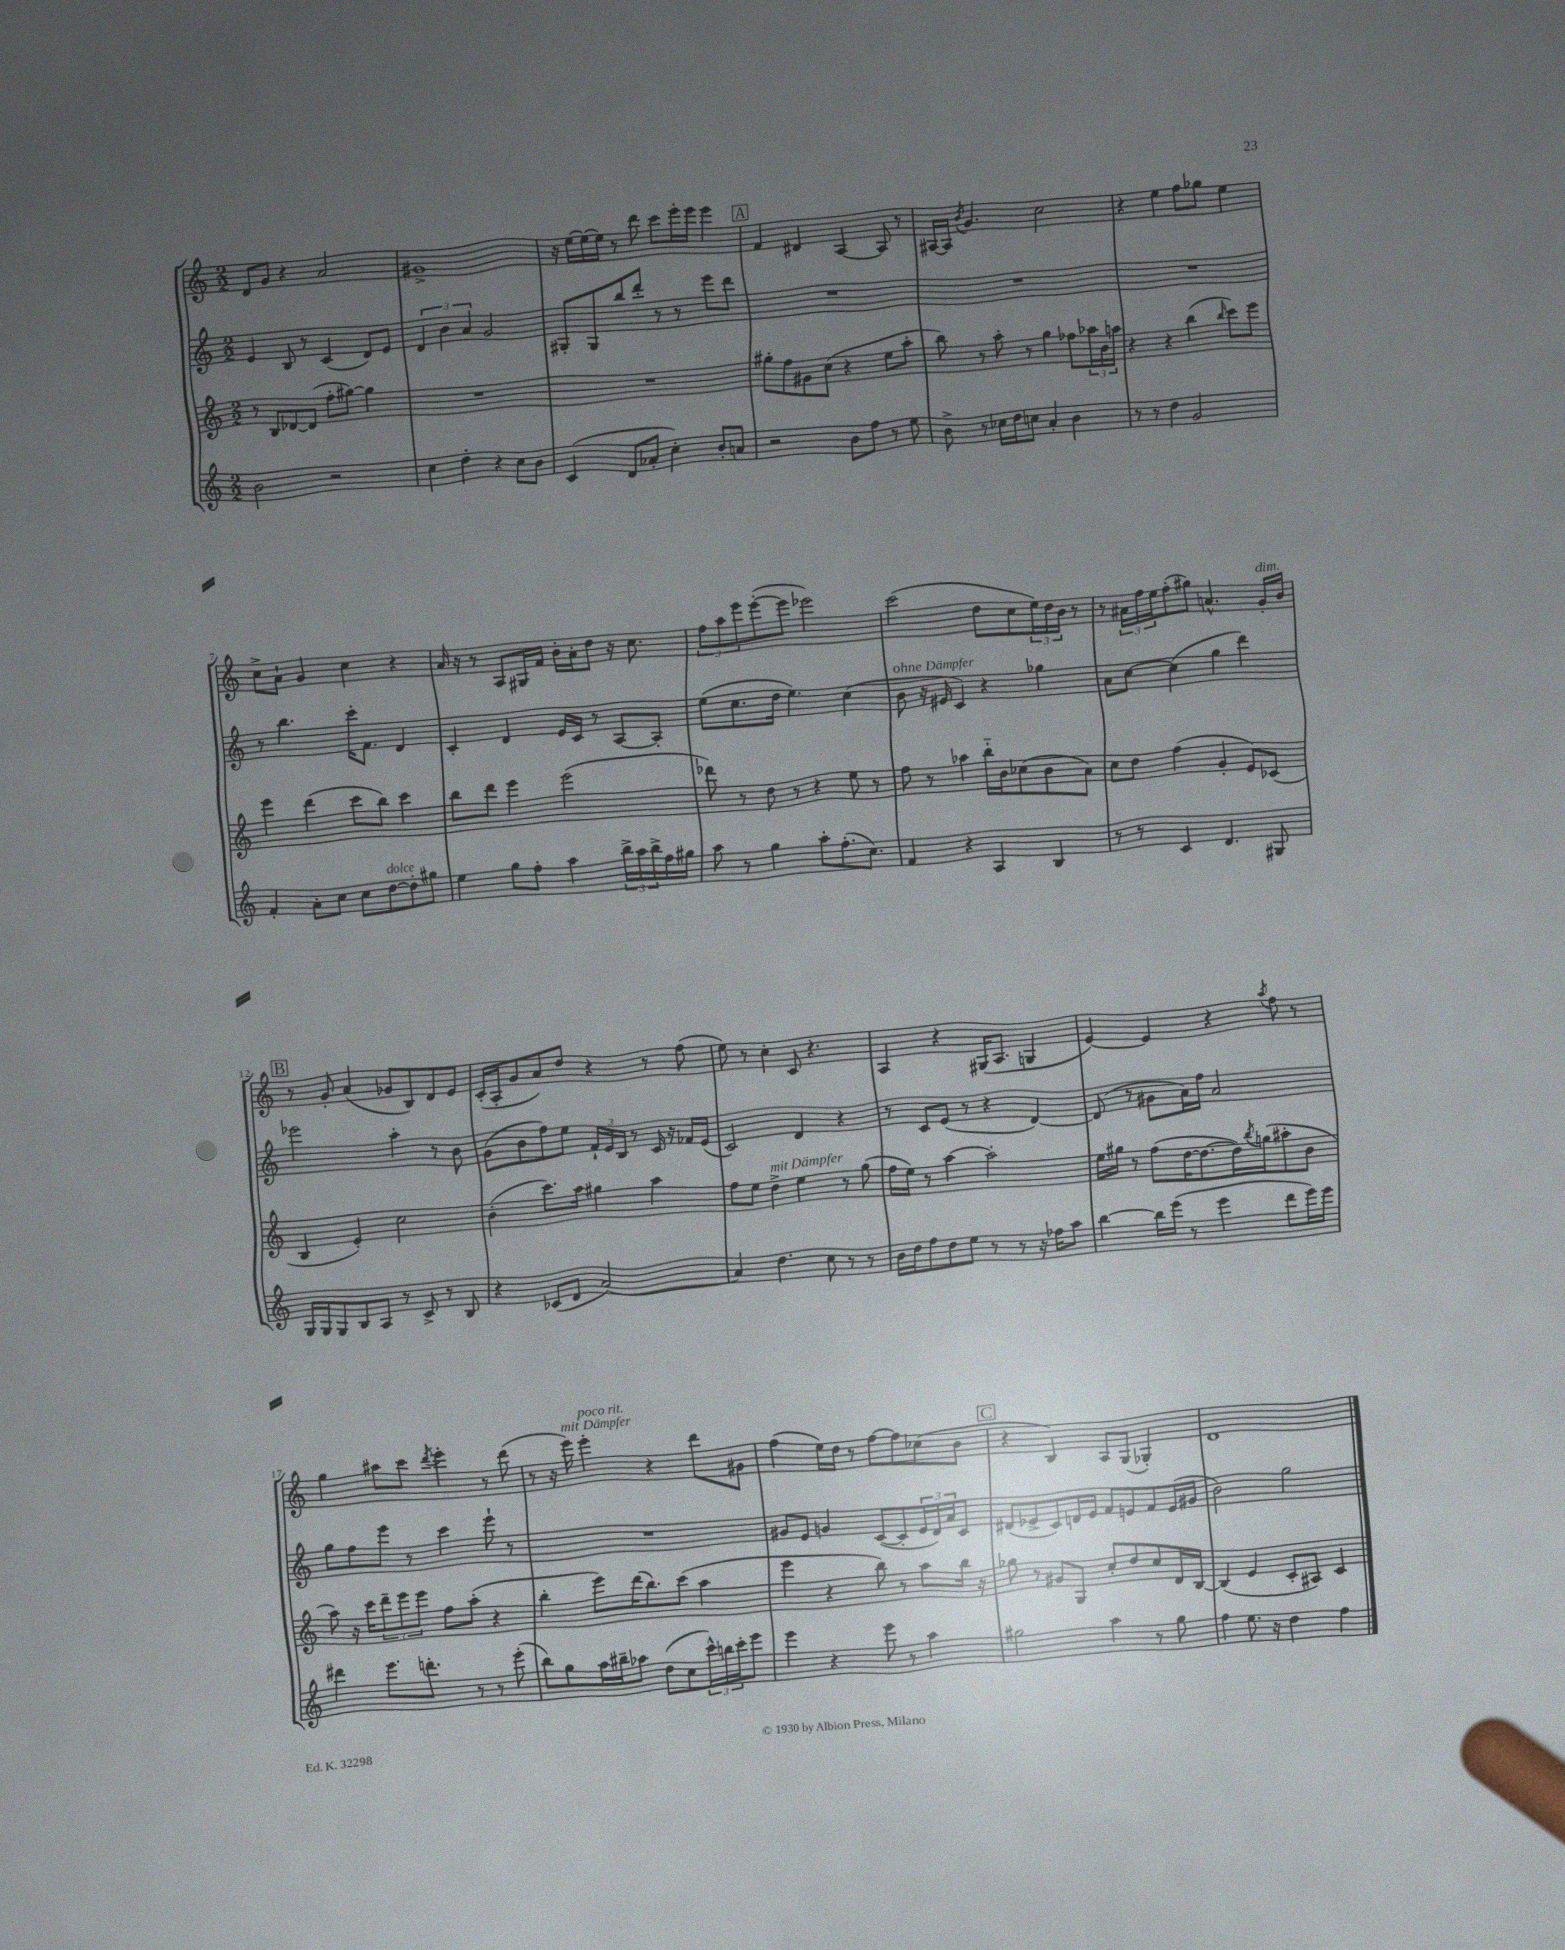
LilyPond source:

<<
\new StaffGroup <<
\new Staff = "s0" {
    \clef treble \key c \major \numericTimeSignature \time 2/2
    d'8 g'8 r4 a'2 |
    gis'1-> |
    r16 e''16~ e''16~ e''16 r8 d'''8 c'''8 e'''16-. e'''16 e'''4 |
    \mark \markup { \box "A" } f'4 dis'4 a4~ a8 r8 |
    ais16~ ais16 \acciaccatura { b'8 } g'4. c''2 |
    r4 e''4 f''8 ges''8 e''4 |
    c''8-> a'8-! g'4 c''4 r4 |
    a'16 r16 r8 a8 gis16 f'16 b'16-. a'16-. d''8 r16 c''8. |
    \tuplet 3/2 { f''8 a''8 e'''8 } e'''8~-.( e'''8 ees'''2) |
    c'''2( d''8 c''8 \tuplet 3/2 { e''16) d''16 b'16 } r8 |
    r8 \tuplet 3/2 { ais'16 f''16 e''16 } f''8-.( gis''8) a'4.-^ g'16-.^\markup { \italic "dim." } b'16 |
    \mark \markup { \box "B" } r8 g'8-. a'4( ges'8 b8) d'8 e'8 |
    c'16-.( a16-. g'8 a'8) d''8 r4 r8 f''8( |
    e''8) r8 c''4-. c'8 r4. |
    a4 r4 gis16( a8. g4 |
    e'4~) e'4 r4 \acciaccatura { a''8 } f''8 r8 |
    g''4 ais''8 c'''8 \acciaccatura { d'''8 } e'''4-. r8 d'''8( |
    r8 r16 e'''16^\markup { \italic "mit Dämpfer" }) e'''4-.^\markup { \italic "poco rit." } r4 d'''8 gis'8 |
    f''4( e''16) d''16 r8 f''8~ f''8 ces''8( b'8 |
    \mark \markup { \box "C" } r4 b4) a8 g8( ges4-.) |
    d'1 \bar "|." |
}
\new Staff = "s1" {
    \clef treble \key c \major \numericTimeSignature \time 2/2
    e'4 b8 r8 c'4( d'8) e'8 |
    \tuplet 3/2 { d'4 b'4 a'4 } g'2 |
    gis8-. gis8 b''8 d'''8-. r8 r8 e'''8 d'''8 |
    \mark \markup { \box "A" } R1 |
    R1 |
    R1 |
    r8 b''4. c'''16-. f'8. d'4 |
    c'4-. d'4 e'16 c'16 r8 a8~ a8-. |
    e''8( c''8. d''16 e''4.) c''4( |
    b'8^\markup { \italic "ohne Dämpfer" } r16 eis'16 c'4) r4 ges''4 |
    a'8 c''8~ c''4( g''4 d'''4) |
    \mark \markup { \box "B" } ees'''2 a''4-. r8 b'8 |
    g'8( b'8 f''8) e''8 \tuplet 3/2 { f'16-! e'16 b16 } r8 c'16 r16 fes'16 e'16( |
    c'2) d'4 r4 |
    r8 c'8 e'8( r8 r4 d'4~) |
    d'8( r8 gis'8 a'16) f''16 a'2 |
    g''8 f''8 e'''8 r8 c'''4 e'''8-! r8 |
    R1 |
    gis'8 e'8 g'4 c'8~( c'8-. \tuplet 3/2 { e'16 d'16) a'16 } c'8 |
    \mark \markup { \box "C" } dis'8( ees'8-> c'8) d'16 ees'16 f'8 e'8 f'8 e'16( gis'16 |
    b'2) g''2 \bar "|." |
}
\new Staff = "s2" {
    \clef treble \key c \major \numericTimeSignature \time 2/2
    r8 b8 des'8~ des'8( f''8-. gis''8~) gis''4 |
    R1 |
    R1 |
    \mark \markup { \box "A" } gis''8-. f''8 gis'8 c''8( r4 e''8 a''8-. |
    b''8) r8 a''8-. r8 g''4 fes''8 \tuplet 3/2 { aes''16 b'16 a''16 } |
    r4 r4 b''4( \grace { b''16 } c'''8) e'''8 |
    e'''4 d'''4( c'''8 b''8) c'''4 |
    b''8 d'''8 e'''4 e'''2( |
    des'''8) r8 d''8 r8 r4 e''8 r8 |
    f''8 r8 aes''4 b''16-_ b'16 ces''8( b'8 a'8) |
    c''8 d''8 f''4( g'4-. e'8) ces'8( |
    \mark \markup { \box "B" } b4 e'4-.) c''2 |
    b'4-.( c'''8.) a''16 gis''4 a''4 |
    f''8 e''8 d''4->^\markup { \italic "mit Dämpfer" } e''4 r8 g''8( |
    f''16 e''16) r8 a''4~ a''2-. |
    e''16 gis''16 r8 f''8( d''16~ d''8.~ d''16) \acciaccatura { b''8 } g''16( ais''8-. b'8 |
    a''8) r16 c'''16 \tuplet 3/2 { d'''8-- e'''8 e'''8 } f''8 a''8-.( r4 |
    b''4-. e'''8) d'''16( b''8.) c'''8( a''4 |
    e'''4 r4 b''8) r8 a''8 b''16 r16 |
    \mark \markup { \box "C" } ges''8 r8 gis'8 g8 c''8-. d''8 c''8 d'16 b16~ |
    b4( e'4 c'8-. ais8) c'4 \bar "|." |
}
\new Staff = "s3" {
    \clef treble \key c \major \numericTimeSignature \time 2/2
    b'2 r2 |
    c''4 d''4-. r4 c''8 b'8 |
    c'4( d'8 aes'8-. c''4-.) b'8-. a'8 |
    \mark \markup { \box "A" } r2 b'8 f''8 r8 e''8 |
    b'8-> r8 ces''16 d''16 c''8 a'4-. b'4 |
    r8 r8 d''4 g'2 |
    f'4-. a'8-. c''8 c''8 d''8~^\markup { \italic "dolce" } d''8-. gis''8 |
    e''4 g''8 f''8-. a''4 \tuplet 3/2 { b''16-> a''16 b''16-> } f''16 gis''16 |
    a''8 r8 g''4 a''8-. f''8.-.( c''8.) |
    f'4 r4 a4 b4 |
    r8 r8 c'4 d'4. gis8 |
    \mark \markup { \box "B" } g16 g16 g8 b8 a8 r8 c'8-> r8 b8 |
    r4 ces'8( d'8 a'2~) |
    a'4 d''4. c''8 r8 r8 |
    b'16 d''16 f''8 d''8 e''8 r8 r8 r16 fes''16 a''8 |
    b''4~ b''16 e'''16( r8 e'''4 d'''8 e'''16) e'''16 |
    dis'''4 e'''8. d'''8.-. r8 r8 e'''8-.( |
    b''8) g''8 a''16 bis''16-- aes''8 d''8( c''8 \tuplet 3/2 { c'''16-^) b''16 c'''16-. } e'''8 |
    e'''4 r4 e'''8 r8 a''4 |
    \mark \markup { \box "C" } gis''2 a''4 r8 gis''8 |
    f''4 e''8. r16 d''4 f''4 \bar "|." |
}
>>
>>
